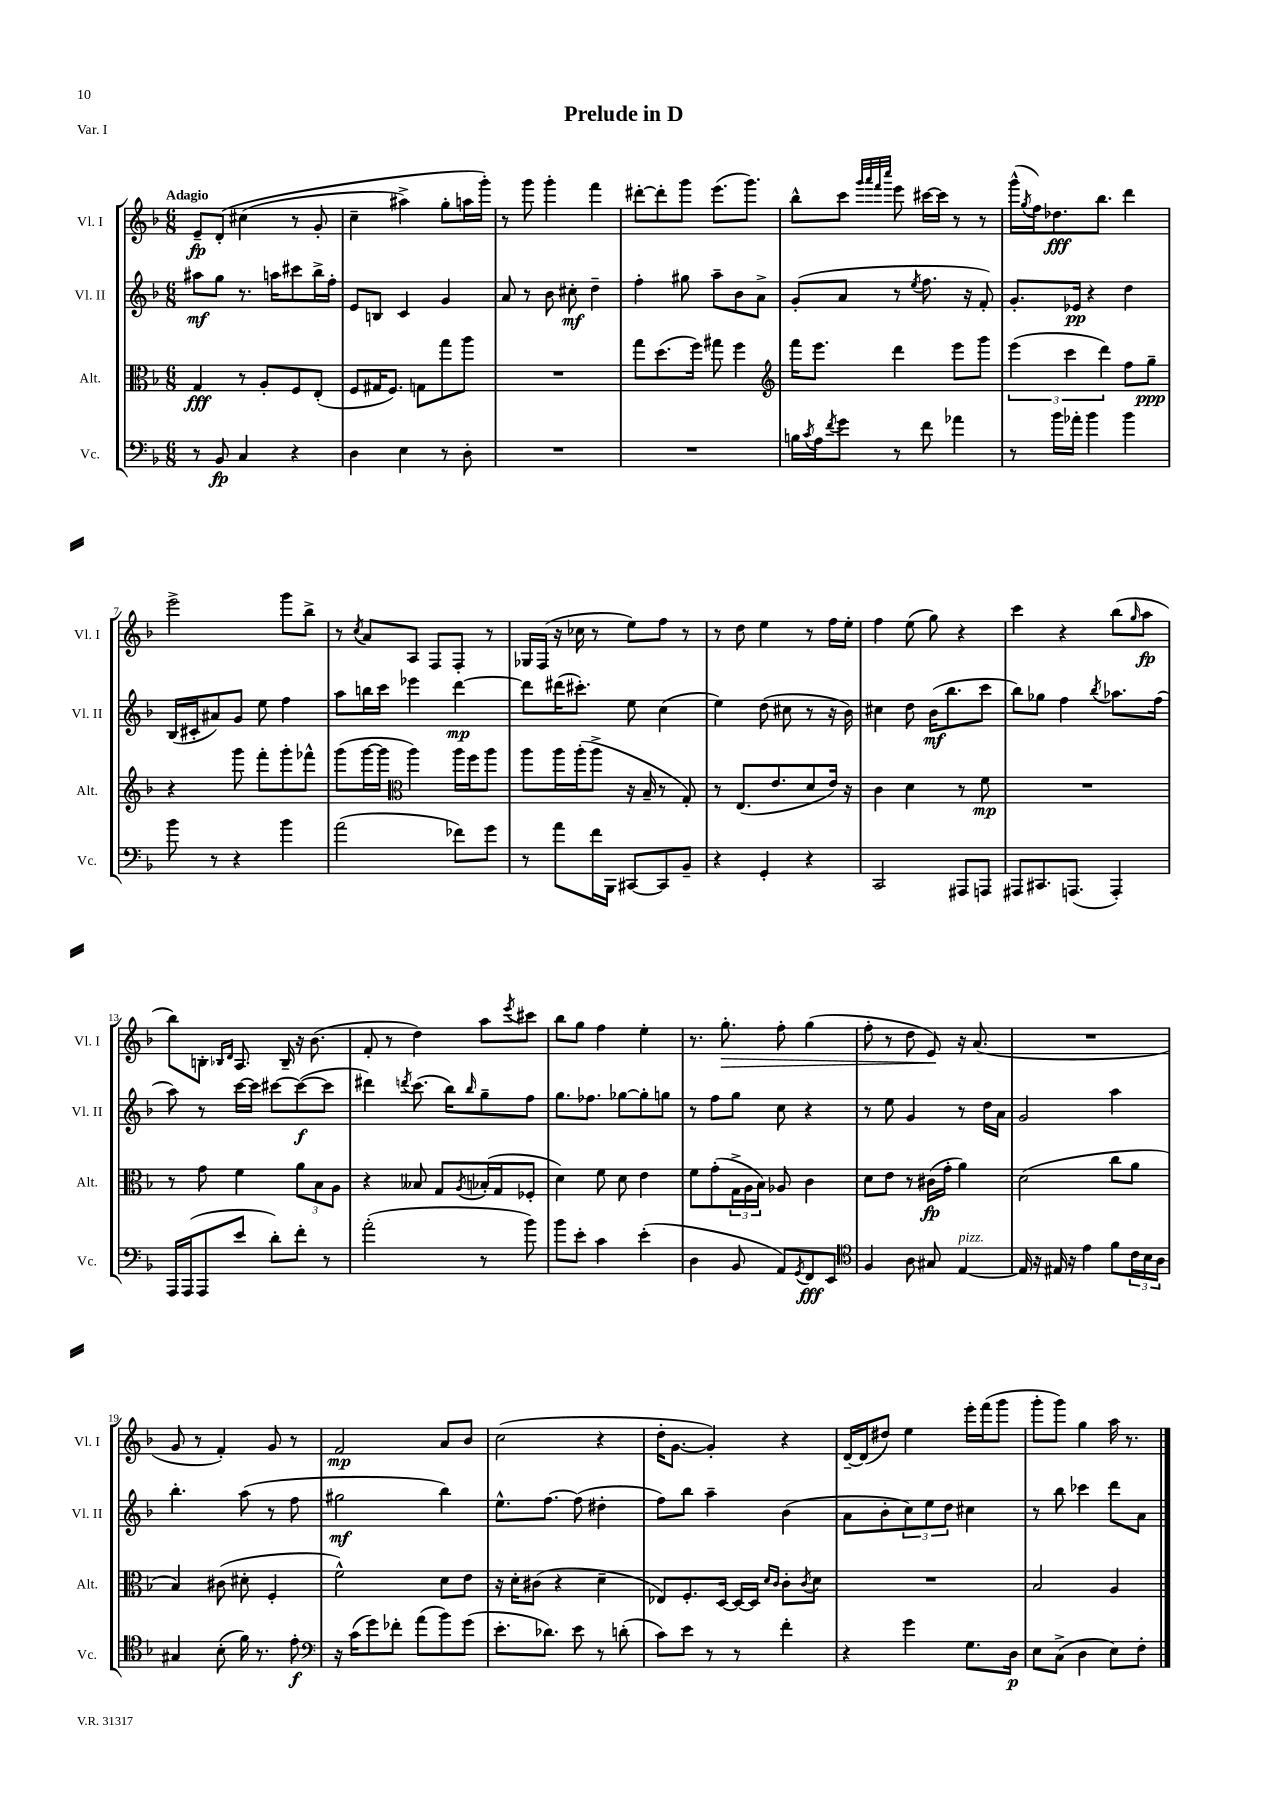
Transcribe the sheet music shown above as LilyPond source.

\header { title = "Prelude in D" piece = "Var. I" }
<<
\new StaffGroup <<
\new Staff = "s0" \with { instrumentName = "Vl. I" shortInstrumentName = "Vl. I" } {
    \clef treble \key f \major \numericTimeSignature \time 6/8 \tempo "Adagio"
    e'8--\fp d'8-.\( cis''4( r8 g'8-. |
    c''4-- ais''4->) g''8-. a''16 g'''16-.\) |
    r8 g'''8 g'''4-. f'''4 |
    dis'''8~-. dis'''8-. g'''8 e'''8.( g'''8.) |
    bes''8-^ c'''8 \grace { g'''32 a'''32 f'''32 c''''32 } e'''8 cis'''16~ cis'''16 r8 r8 |
    g'''16-^( \acciaccatura { g''8 } f''16) des''8.\fff bes''8. d'''4 |
    e'''2-> g'''8 bes''8-> |
    r8 \acciaccatura { c''8 } a'8 a8 f8 f8-. r8 |
    ges16 f16( r16 ces''16 r8 e''8) f''8 r8 |
    r8 d''8 e''4 r8 f''16 e''16-. |
    f''4 e''8( g''8) r4 |
    c'''4 r4 bes''8( \grace { g''16 } a''8\fp |
    bes''8) b8-. \grace { bes16 d'16 } a8. bes16-- r16 bes'8.( |
    f'8-. r8 d''4) a''8 \acciaccatura { e'''8 } cis'''8 |
    bes''8 g''8 f''4 e''4-. |
    r8. g''8.-.\> f''8-. g''4( |
    f''8-. r8 d''8 e'8\!) r16 a'8.( |
    R2. |
    g'8 r8 f'4-.) g'8 r8 |
    f'2\mp a'8 bes'8 |
    c''2( r4 |
    d''16-. g'8.~ g'4-.) r4 |
    d'16~-- d'16( dis''8) e''4 e'''16-. f'''16( g'''8 |
    g'''8-. g'''8) g''4 a''16 r8. \bar "|." |
}
\new Staff = "s1" \with { instrumentName = "Vl. II" shortInstrumentName = "Vl. II" } {
    \clef treble \key f \major \numericTimeSignature \time 6/8
    ais''8\mf g''8 r8. a''16 cis'''8 bes''16-> f''16-. |
    e'8 b8 c'4 g'4 |
    a'8 r8 bes'8 cis''8-.\mf d''4-- |
    f''4-. gis''8 a''8-- bes'8 a'8-> |
    g'8-.( a'8 r8 \acciaccatura { e''8 } f''8. r16 f'8-.) |
    g'8.-. ees'16\pp r4 d''4 |
    bes16( cis'16-. ais'8) g'8 e''8 f''4 |
    a''8 b''16 c'''16 ees'''4 d'''4~\mp |
    d'''8 dis'''16( cis'''8.-.) e''8 c''4( |
    e''4) d''8( cis''8 r8 r16 bes'16) |
    cis''4 d''8 bes'16\mf( bes''8. c'''8 |
    bes''8) ges''8 f''4 \acciaccatura { bes''8 } aes''8. f''16( |
    a''8) r8 c'''16~ c'''16 cis'''8~ cis'''8~\f( cis'''8 |
    dis'''4) \acciaccatura { d'''8 } c'''8.( bes''16) \grace { bes''16 } g''8-- f''8 |
    g''8. fes''8. ges''8~ ges''8-. g''8 |
    r8 f''8 g''8 c''8 r4 |
    r8 e''8 g'4 r8 d''16 a'16 |
    g'2 a''4 |
    bes''4.-. a''8( r8 f''8 |
    gis''2\mf bes''4) |
    e''8.-^ f''8.~ f''8( dis''4-. |
    f''8) bes''8 a''4-- bes'4( |
    a'8 bes'8-. \tuplet 3/2 { c''8) e''8 d''8 } cis''4 |
    r8 bes''8 ces'''4 d'''8 a'8 \bar "|." |
}
\new Staff = "s2" \with { instrumentName = "Alt." shortInstrumentName = "Alt." } {
    \clef alto \key f \major \numericTimeSignature \time 6/8
    g4\fff r8 a8-. f8 e8-.( |
    f8 gis16 f8.) g8 g''8 a''8 |
    R2. |
    g''8 d''8.( f''16) gis''8 f''4 |
    \clef treble f'''16 e'''8. d'''4 e'''8 g'''8 |
    \tuplet 3/2 { e'''4( c'''4 d'''4) } f''8 g''8--\ppp |
    r4 g'''8 f'''8-. g'''8-. fes'''8-^ |
    g'''8( g'''16~ g'''16 \clef alto a''4) a''16 f''16 a''8 |
    a''8 a''16 a''16-.( a''8-> r16 bes16-- r8 g8-.) |
    r8 e8.( e'8. d'8 e'16) r16 |
    c'4 d'4 r8 f'8\mp |
    R2. |
    r8 g'8 f'4 \tuplet 3/2 { a'8 bes8 a8 } |
    r4 beses8 g8 \acciaccatura { a8 } bes16-.( g16 fes8-. |
    d'4) f'8 d'8 e'4 |
    f'8 g'8-.( \tuplet 3/2 { g16-> a16 bes16) } aes8 c'4 |
    d'8 e'8 r8 cis'16\fp( g'16-. a'4) |
    d'2( c''8 a'8 |
    bes4) cis'8( dis'8-. f4-. |
    f'2-^) d'8 e'8 |
    r16 d'16-. cis'8( r4 d'4-- |
    ees8) f8.-. d16~ d16~ d16 \grace { d'16 c'16 } c'8-. \acciaccatura { c'8 } d'8 |
    R2. |
    bes2 a4 \bar "|." |
}
\new Staff = "s3" \with { instrumentName = "Vc." shortInstrumentName = "Vc." } {
    \clef bass \key f \major \numericTimeSignature \time 6/8
    r8 bes,8\fp c4 r4 |
    d4 e4 r8 d8-. |
    R2. |
    R2. |
    b16 \acciaccatura { c'8 } a16 \acciaccatura { f'8 } g'8 r8 f'8 aes'4 |
    r8 bes'16 aes'16-. bes'4 bes'4 |
    bes'8 r8 r4 bes'4 |
    a'2( fes'8) g'8 |
    r8 a'8 f'16 bes,,16 cis,8~ cis,8 bes,8-- |
    r4 g,4-. r4 |
    c,2 ais,,8 a,,8 |
    ais,,8 cis,8. a,,8.( a,,4-.) |
    a,,16 a,,16( a,,8 e'8 d'8-.) f'8-. r8 |
    a'2-.( r8 bes'8) |
    bes'8 e'8-. c'4 e'4-.( |
    d4 bes,8 a,8) \acciaccatura { g,8 } f,8\fff e,8 |
    \clef tenor f4 a8 gis8 e4~^\markup { \italic "pizz." } |
    e16 r16 eis16 r16 e'4 f'8 \tuplet 3/2 { c'16 bes16 a16 } |
    gis4 bes8-.( f'16) r8. e'8-.\f |
    \clef bass r16 c'16( g'8) fes'8-. a'8( bes'8) g'8( |
    e'8.-. des'8.) e'8 r8 d'8-.( |
    c'8) e'8 r8 r8 f'4-. |
    r4 g'4 g8. d16\p |
    e8 c8->( d4 e8) f8-. \bar "|." |
}
>>
>>
